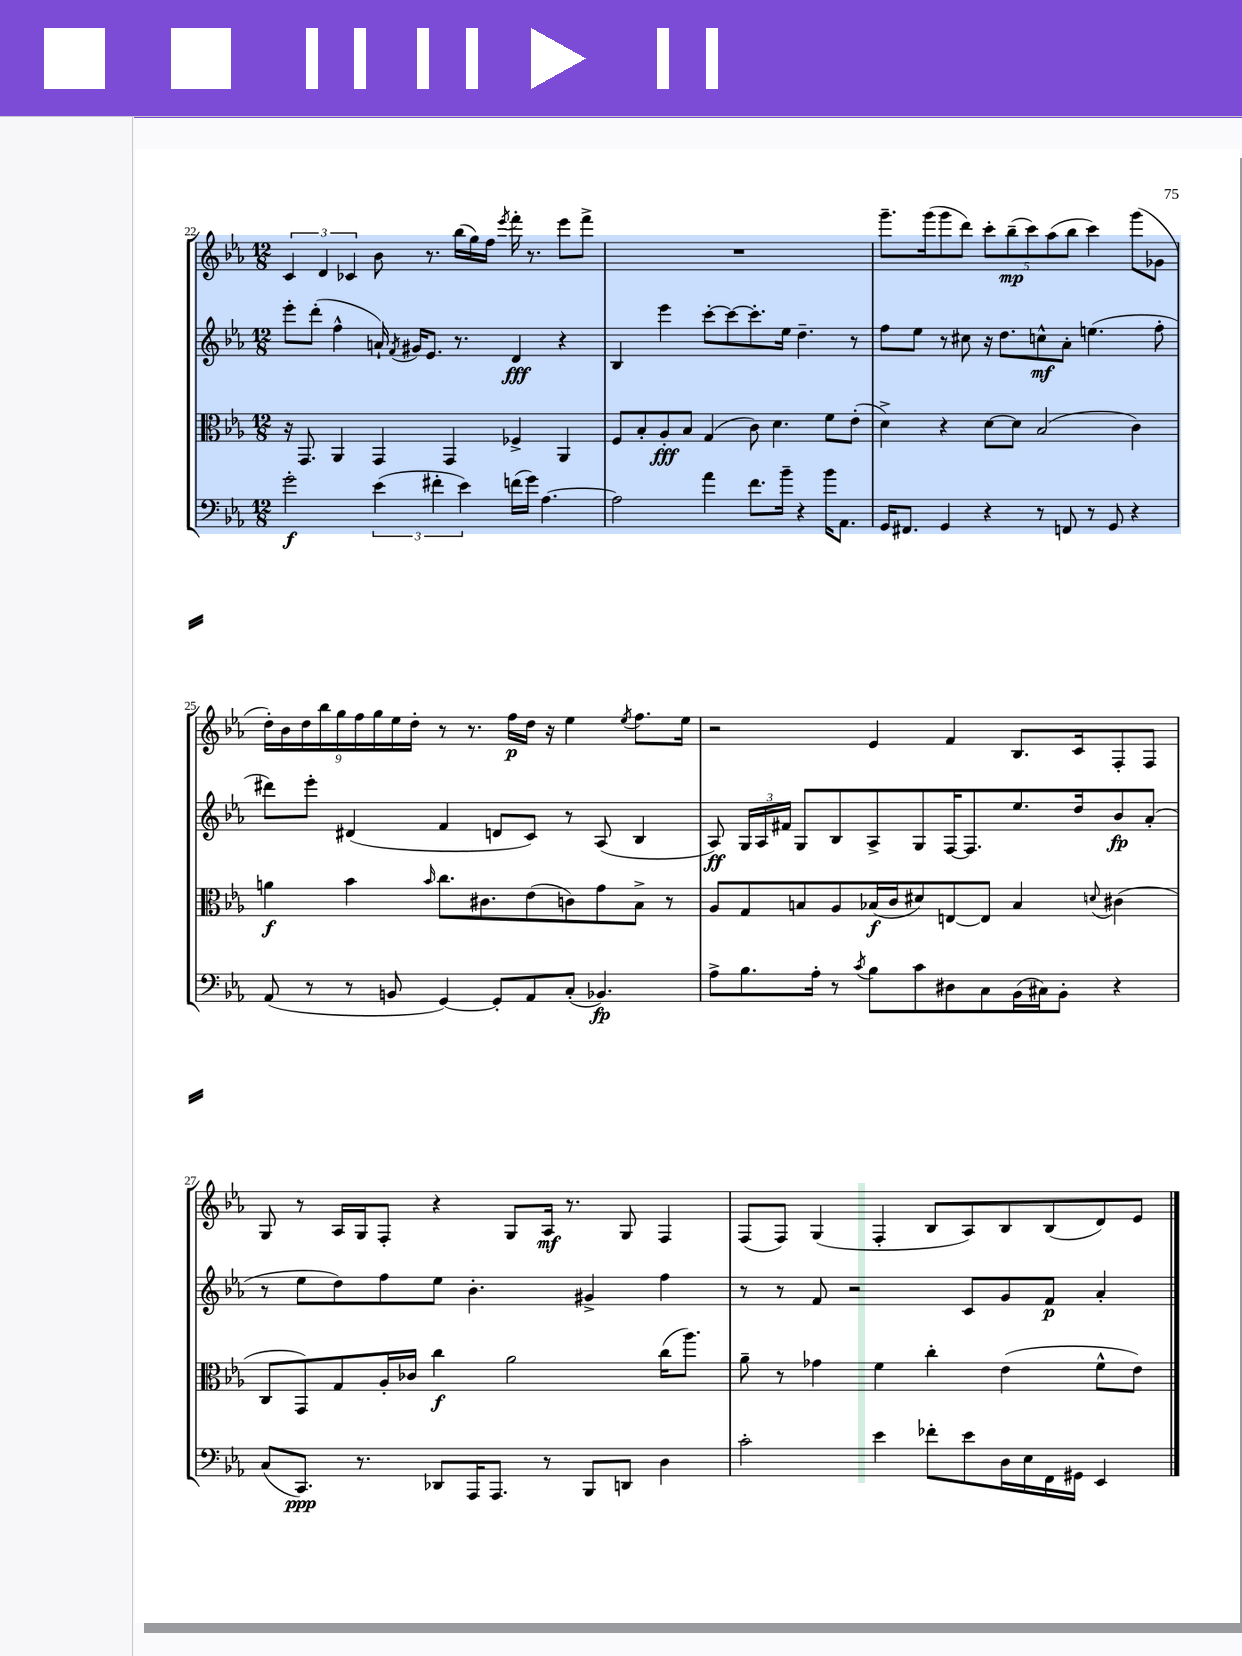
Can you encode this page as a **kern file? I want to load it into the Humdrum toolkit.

**kern	**kern	**kern	**kern
*staff4	*staff3	*staff2	*staff1
*clefF4	*clefC3	*clefG2	*clefG2
*k[b-e-a-]	*k[b-e-a-]	*k[b-e-a-]	*k[b-e-a-]
*M12/8	*M12/8	*M12/8	*M12/8
2g'\	16r	8eee-'\L	6c/
.	8.GG/	.	.
.	.	(8ddd'\J	.
.	.	.	6d/
.	4AA-/	4ff^^\	.
.	.	.	6c-/
(6e-\	4GG/	16a`/)	8b-\
.	.	8qf/	.
.	.	16g#/LK	.
.	.	8.e-/J	8.r
6f#'\	.	.	.
.	4GG/	.	.
.	.	8.r	(16bb-\LL
6e-\)	.	.	.
.	.	.	16gg\)
.	.	.	16ff\JJ
.	.	.	8qeee-/
(16f\LL	4F-^/	4d/	16fff'\
16g\JJ)	.	.	8.r
[4.A-\	.	.	.
.	4AA-/	4r	8eee-\L
.	.	.	8fff^\J
=	=	=	=
2A-\]	8F/L	4B-/	1.r
.	8B-'/	.	.
.	8A-'/	4eee-\	.
.	8B-/J	.	.
4a-\	(4G/	[8ccc'\L	.
.	.	8ccc\_	.
8.f\L	8c\)	8.ccc'\]	.
.	4.d\	.	.
16b-~\Jk	.	16ee-\Jk	.
4r	.	4.dd~\	.
16b-\LK	8f\L	.	.
8.AA-\J	.	.	.
.	(8e-'\J	8r	.
=	=	=	=
16GG/LK	4d^\)	8ff\L	8.ggg~\L
8.FF#/J	.	.	.
.	.	8ee-\J	.
.	.	.	(16ggg\k
4GG/	4r	8r	8ggg\
.	.	8cc#\	8ddd\J)
4r	[8d\L	16r	10ccc'\L
.	.	8.dd\L	.
.	.	.	(10bb-~\
.	8d\]J	.	.
.	.	.	10ccc\)
8r	(2B-/	8cc^^\	.
.	.	.	(10aa-\
8FF/	.	8a-'\J	.
.	.	.	10bb-\J
8r	.	(4.ee\	4ccc\)
8GG/	.	.	.
4r	4c\)	.	(8ggg\L
.	.	8ff'\	8g-\J
=	=	=	=
(8AA-/	4a\	8ddd#\L)	18dd'\LL)
.	.	.	18b-\
.	.	.	18dd\
8r	.	8eee-'\J	.
.	.	.	18bb-\
.	.	.	18gg\
8r	4b-\	(4d#/	.
.	.	.	18ff\
.	.	.	18gg\
8BB/	.	.	.
.	.	.	18ee-\
.	.	.	18dd'\JJ
.	16qqb-/	.	.
[4GG/)	8.cc\L	4f/	8r
.	.	.	8.r
.	8.c#\	.	.
8GG'/]L	.	8d/L	.
.	.	.	16ff\LL
8AA-/	(8e-\	8c/J)	16dd\JJ
.	.	.	16r
(8C'/J	8c\)	8r	4ee-\
4.BB-/)	8g\	(8A-/	.
.	.	.	8qee-/
.	8B-^\J	4B-/	8.ff\L
.	8r	.	.
.	.	.	16ee-\Jk
=	=	=	=
8A-^\L	8A-/L	8A-/)	2r
8.B-\	8G/	24G/LL	.
.	.	24A-/	.
.	.	24f#/JJ	.
.	8B/	8G/L	.
16A-'\Jk	.	.	.
8r	8A-/	8B-/	.
8qc/	.	.	.
8B-\L	(16B-/L	8A-^/	4e-/
.	16c/J	.	.
8c\	8d#/)	8G/	.
8D#\	[8E/	[16F/K	4f/
.	.	8.F/]	.
8C\	8E/]J	.	.
(16BB-\L	4B-/	8.ee-/	8.B-/L
16C#\J)	.	.	.
8BB-'\J	.	.	.
.	.	16dd/k	16c/k
.	8qqd/	.	.
4r	(4c#\	8b-/	8F'/
.	.	(8a-'/J	8F/J
=	=	=	=
(8C/L	8C/L	8r	8G/
8.CC/J)	8GG/)	8ee-\L	8r
.	8G/	8dd\)	16A-/LL
8.r	.	.	16G/J
.	16A-'/L	8ff\	8F'/J
.	16c-/JJ	.	.
8DD-/L	4cc\	8ee-\J	4r
16AAA-/K	.	4.b-'\	.
8.AAA-/J	.	.	.
.	2a-\	.	8G/L
8r	.	.	16A-/Jk
.	.	.	8.r
8BBB-/L	.	4g#^/	.
8DD/J	.	.	8G/
4D\	(16cc\LK	4ff\	4F/
.	8.aa-\J)	.	.
=	=	=	=
2c'\	8a-~\	8r	(8F/L
.	8r	8r	8F/J)
.	4g-\	8f/	(4G/
.	.	2r	.
4e-\	4f\	.	4F'/
8f-'\L	4cc'\	.	8B-/L
8e-\	.	8c/L	8A-/)
16D\L	(4e-\	8g/	8B-/
16E-\	.	.	.
16FF\	.	8f/J	(8B-/
16GG#\JJ	.	.	.
4EE-/	8f^^\L	4a-'/	8d/)
.	8e-\J)	.	8e-/J
==	==	==	==
*-	*-	*-	*-
